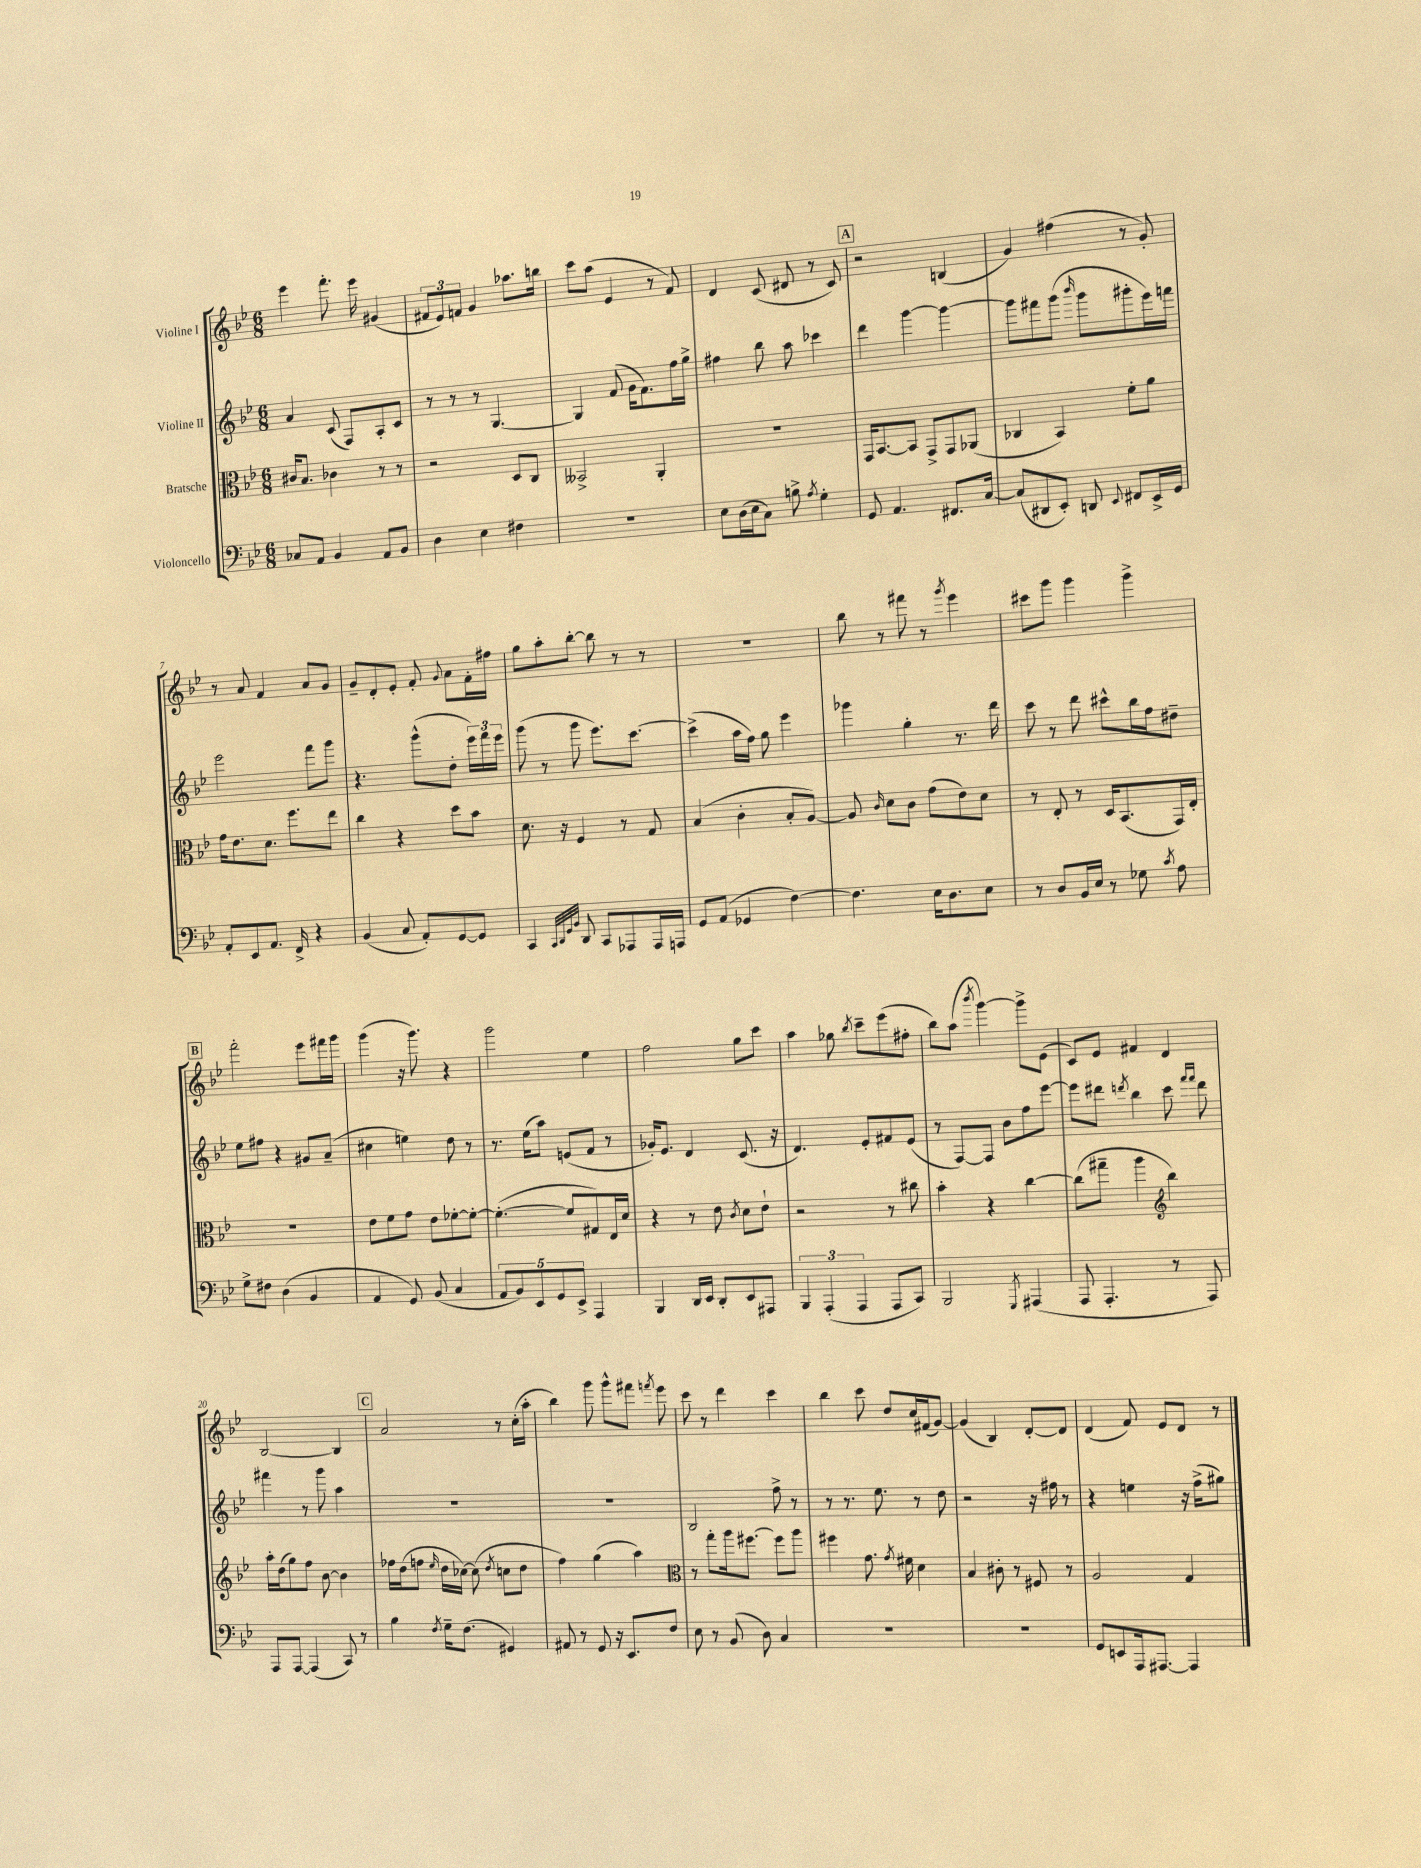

**kern	**kern	**kern	**kern
*staff4	*staff3	*staff2	*staff1
*clefF4	*clefC3	*clefG2	*clefG2
*k[b-e-]	*k[b-e-]	*k[b-e-]	*k[b-e-]
*M6/8	*M6/8	*M6/8	*M6/8
8C-	16c#	4a	4eee-
.	8.B-	.	.
8AA	.	.	.
4BB-	4c-	(8c	8.fff'
.	.	8F)	.
.	.	.	16eee-
8AA	8r	8A'	(4g#
8BB-	8r	8c	.
=	=	=	=
4D	2r	8r	12f#
.	.	.	12e-)
.	.	8r	.
.	.	.	12f
4E-	.	8r	4g
.	.	[4.G	.
4F#	8D	.	8.aa-
.	8C	.	.
.	.	.	16bb
=	=	=	=
2.r	2BB--^	4G]	8ccc
.	.	.	(8aa
.	.	(8f	4e-
.	.	16g	.
.	.	8.f)	.
.	4AA'	.	8r
.	.	16ff	8f)
.	.	16gg^	.
=	=	=	=
8E-	2.r	4ff#	4d
(16D	.	.	.
16E-	.	.	.
8C)	.	8bb-	(8c
8B^	.	8aa	8d#
8qA	.	.	.
4G'	.	4ccc-	8r
.	.	.	8c)
=	=	=	=
8GG	16GG	4ddd	2r
.	[8.BB-	.	.
4.AA	.	.	.
.	8BB-]	[4ggg	.
.	8GG^	.	.
8.FF#	8GG	4ggg_	(4B
.	(8AA-	.	.
[16C	.	.	.
=	=	=	=
(8C]	4C-	8ggg]	4g)
8DD#	.	8fff#	.
8EE-')	4BB-)	(8ggg	(4ff#
.	.	16qqbbb-	.
8DD	.	8ggg	.
8qqEE-	.	.	.
8FF#	8f'	8ggg#'	8r
16EE-^	8a	16eee-)	8g')
16GG	.	16fff	.
=	=	=	=
8AA'	16g	2eee-	8r
.	8.e-	.	.
8EE-	.	.	8a
8.AA	8.d	.	4f
16FF^	8.ff	.	.
4r	.	8fff	8a
.	8ee-	8ggg	8g
=	=	=	=
(4BB-	4cc	4.r	8g~
.	.	.	8d'
8C	4r	.	8e-'
8AA')	.	(8ggg^^	8f'
.	.	.	8qqg
[8GG	8dd	8dd'	8a
8GG]	8b-	24eee-)	16f'
.	.	24fff	.
.	.	.	16ff#
.	.	24eee-	.
=	=	=	=
4CC	8.d	(8ggg	8gg
.	.	8r	8aa'
.	16r	.	.
32qqCC	.	.	.
32qqDD	.	.	.
32qqGG	.	.	.
32qqBB-	.	.	.
8DD	4F	8ggg	[8bb-'
8CC	.	8.eee-)	8bb-]
8AAA-	8r	.	8r
.	.	[8.ccc	.
16AAA-	8G	.	8r
16AAA	.	.	.
=	=	=	=
8GG	(4B-	(4ccc^]	2.r
(8AA	.	.	.
4GG-	4c'	16aa	.
.	.	16ff)	.
.	.	8gg	.
[4F)	8B-'	4eee-	.
.	[8A)	.	.
=	=	=	=
4.F]	8A]	4ggg-	8bb-
.	16qqc	.	.
.	8d	.	8r
.	8c	4gg'	8fff#
16E-	(8g	.	8r
8.D	.	.	.
.	.	.	8qggg
.	8e-)	8.r	4eee-
8E-	8d	.	.
.	.	16ddd	.
=	=	=	=
8r	8r	8ccc	8ccc#
8D	8E-'	8r	8ggg
16BB-	8r	8ddd	4ggg
16E-	.	.	.
8r	16D	8ccc#^^	.
.	(8.BB-	.	.
8G-	.	16bb-	4ggg^
.	.	16ff	.
8qc	.	.	.
8A	16GG)	8dd#~	.
.	16E-'	.	.
=	=	=	=
8G^	2.r	8ee-	2fff'
8F#	.	8ff#	.
(4D	.	4r	.
4BB-	.	8g#	8eee-
.	.	(8a~	16fff#
.	.	.	16ggg
=	=	=	=
4AA	8e-	4cc#	(4ggg
.	8f	.	.
8GG)	8g	4ee)	16r
.	.	.	8.ggg)
(8BB-	8e-	.	.
4C	[8f-'	8dd	4r
.	8f-'_	8r	.
=	=	=	=
10AA	(4.f-'_	8.r	2ggg
10BB-)	.	.	.
.	.	(16ee-	.
10EE-	.	.	.
.	.	8aa)	.
10GG	.	.	.
.	8f-]	(8e	.
10EE-^	.	.	.
4AAA	8G#)	8f	4ee-
.	16E-	8r	.
.	16d	.	.
=	=	=	=
4BBB-	4r	16g-')	2ff
.	.	8.e-	.
16DD	8r	4d	.
16EE-	.	.	.
8DD'	8e-	.	.
.	8qc	.	.
8EE-	8d	(8.c	8gg
8AAA#	8e-`	.	8ccc
.	.	16r	.
=	=	=	=
6BBB-	2r	4.d)	4aa
(6AAA'	.	.	.
.	.	.	8gg-
6AAA	.	.	.
.	.	.	8qbb-
.	.	8e-'	8ccc~
8AAA	8r	8f#	(8eee-
8CC)	8cc#	(8e-	8ff#'
=	=	=	=
2BBB-	4b-'	8r	8bb-)
.	.	[8F)	(8aa
.	.	.	8qbbb-
.	4r	8F]	[4ggg)
.	.	8b-	.
8qGGG	.	.	.
(4AAA#	[4cc	8ff	8ggg^]
.	.	[8eee-	(8e-
=	=	=	=
8AAA	(8cc]	8eee-]	8c)
4.AAA'	8gg#~	8ddd#	8e-
.	.	8qddd	.
.	4aa	4bb-	4f#
*	*clefG2	*	*
8r	4bb-)	8ccc	4d
.	.	16qqfff	.
.	.	16qqfff	.
8AAA)	.	8ddd	.
=	=	=	=
8AAA	16aa'	4fff#	[2B-
.	(16dd	.	.
[8AAA	8gg)	.	.
(4AAA]	8ff	8r	.
.	[8b-	8ggg	.
8CC)	4b-]	4aa	4B-]
8r	.	.	.
=	=	=	=
4B-	16ff-	2.r	2a
.	(16dd	.	.
.	8ff	.	.
8qF	16qqee-	.	.
16G~	16dd	.	.
(8.F	[16cc-)	.	.
.	(8cc-]	.	.
.	8qdd	.	.
4GG#)	8cc	.	8r
.	8dd	.	(16cc'
.	.	.	16aa'
=	=	=	=
8AA#	4ff)	2.r	4bb-)
8r	.	.	.
8GG	(4gg	.	8ggg
16r	.	.	8ggg^^
8.EE-	.	.	.
.	4aa)	.	8fff#
.	.	.	8qfff
8F	.	.	8eee-
=	=	=	=
*	*clefC3	*	*
8E-	8r	2B-	8ccc
8r	8gg'	.	8r
(8BB-	16aa	.	4ddd
.	[8.ff#	.	.
8D)	.	.	.
4C	8ff#]	8ff^	4ccc
.	8aa	8r	.
=	=	=	=
2.r	4ff#	8r	4bb-
.	.	8.r	.
.	8.g	.	8ccc
.	.	8.ee-	.
.	.	.	8dd
.	8qg	.	.
.	16f#	.	.
.	4d	8r	16cc
.	.	.	(16f#
.	.	8dd	[8g)
=	=	=	=
2.r	4B-	2r	(4g]
.	8c#'	.	4B-)
.	8r	.	.
.	8F#	16r	[8d'
.	.	16ff#	.
.	8r	8r	8d]
=	=	=	=
8GG	2A	4r	(4d
8EE	.	.	.
16AAA	.	4ee	8f)
[8.AAA#	.	.	.
.	.	.	8e-
4AAA#]	4G	16r	8d
.	.	(16ff^	.
.	.	8gg#)	8r
==	==	==	==
*-	*-	*-	*-
